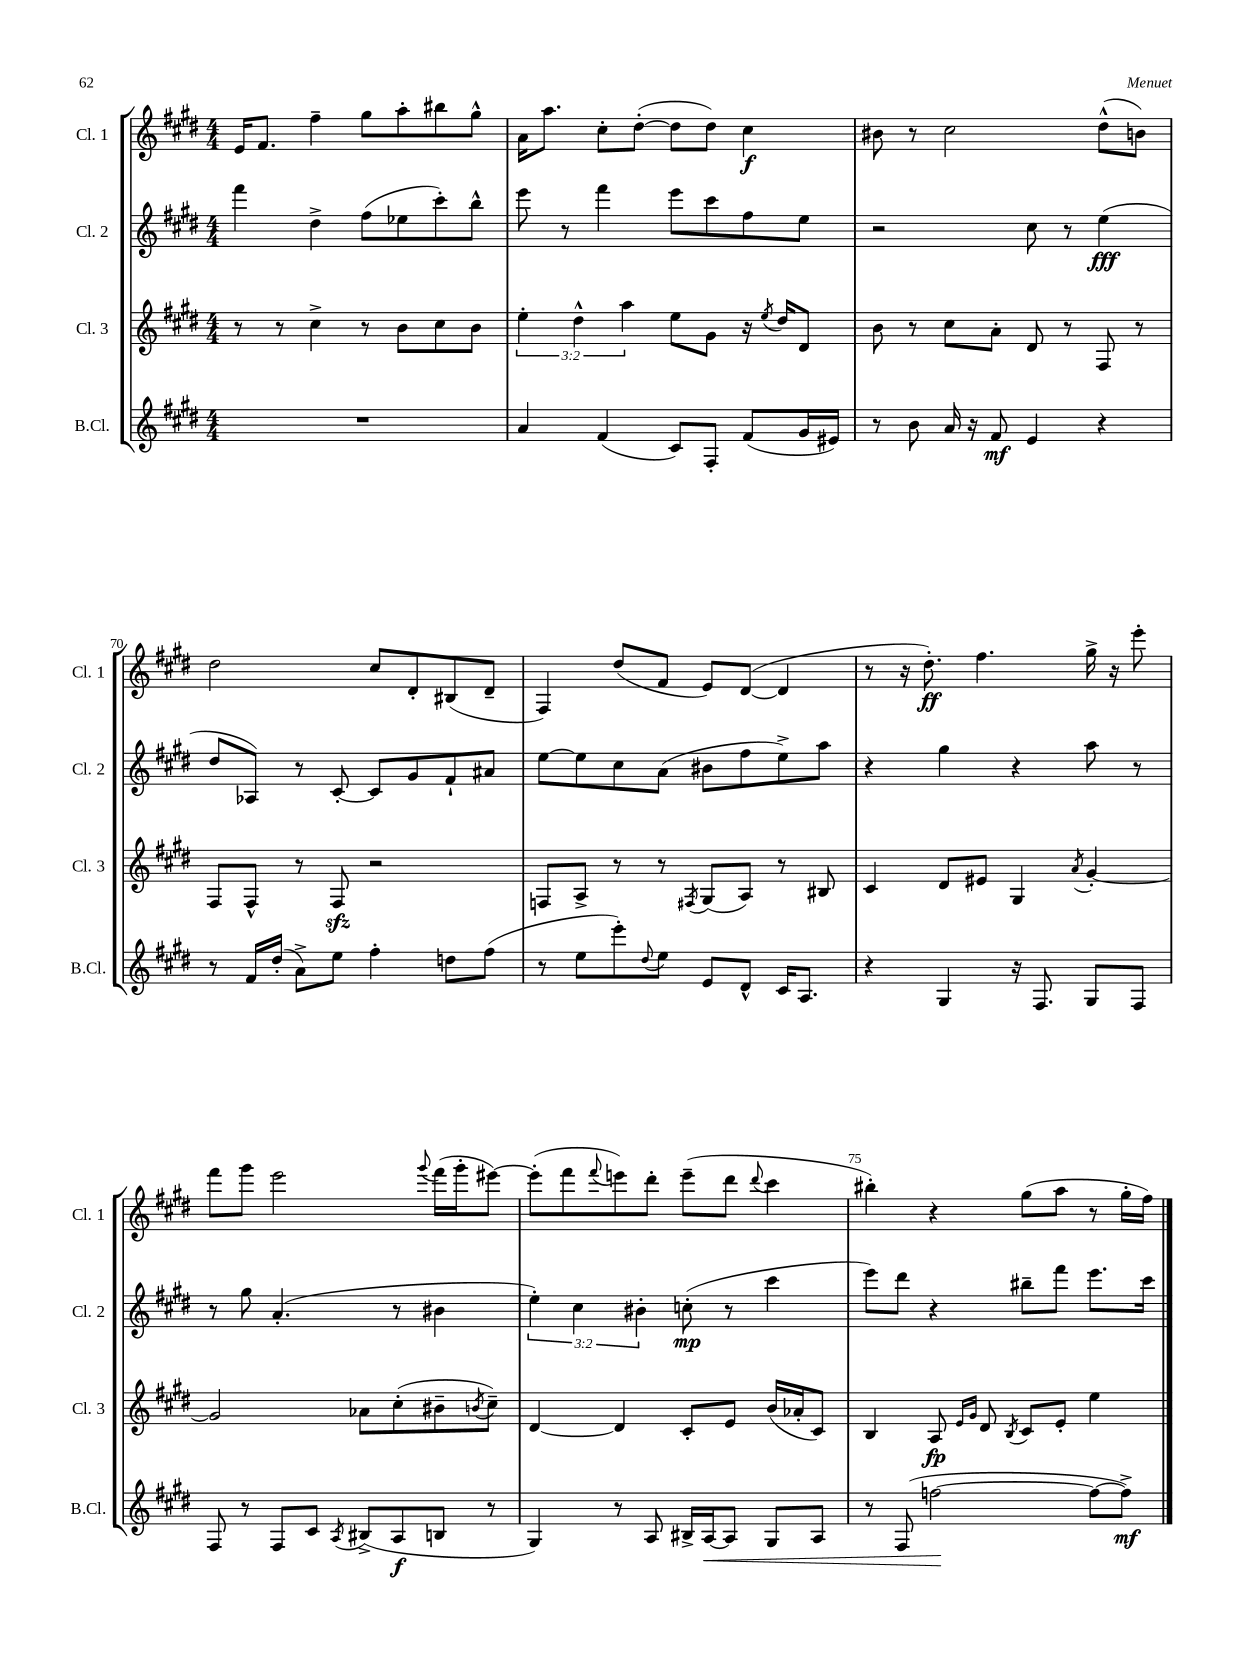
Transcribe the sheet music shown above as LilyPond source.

<<
\new StaffGroup <<
\new Staff = "s0" \with { instrumentName = "Cl. 1" shortInstrumentName = "Cl. 1" } {
    \clef treble \key e \major \numericTimeSignature \time 4/4
    e'16 fis'8. fis''4-- gis''8 a''8-. bis''8 gis''8-^ |
    a'16 a''8. cis''8-. dis''8~-.( dis''8 dis''8) cis''4\f |
    bis'8 r8 cis''2 dis''8-^( b'8) |
    dis''2 cis''8 dis'8-. bis8( dis'8-- |
    fis4) dis''8( fis'8 e'8) dis'8~( dis'4 |
    r8 r16 dis''8.-.\ff) fis''4. gis''16-> r16 e'''8-. |
    fis'''8 gis'''8 e'''2 \appoggiatura { gis'''8 } fis'''16( gis'''16-. eis'''8~) |
    eis'''8-.( fis'''8 \appoggiatura { fis'''8 } e'''8) dis'''8-. e'''8--( dis'''8 \appoggiatura { dis'''8 } cis'''4 |
    bis''4-.) r4 gis''8( a''8 r8 gis''16-. fis''16) \bar "|." |
}
\new Staff = "s1" \with { instrumentName = "Cl. 2" shortInstrumentName = "Cl. 2" } {
    \clef treble \key e \major \numericTimeSignature \time 4/4 \override Staff.TupletNumber.text = #tuplet-number::calc-fraction-text
    fis'''4 dis''4-> fis''8( ees''8 cis'''8-.) b''8-^ |
    e'''8 r8 fis'''4 e'''8 cis'''8 fis''8 e''8 |
    r2 cis''8 r8 e''4\fff( |
    dis''8 aes8) r8 cis'8~-. cis'8 gis'8 fis'8-! ais'8 |
    e''8~ e''8 cis''8 a'8( bis'8 fis''8 e''8->) a''8 |
    r4 gis''4 r4 a''8 r8 |
    r8 gis''8 a'4.-.( r8 bis'4 |
    \tuplet 3/2 { e''4-.) cis''4 bis'4-. } c''8-.\mp( r8 cis'''4 |
    e'''8) dis'''8 r4 bis''8-- fis'''8 e'''8. cis'''16 \bar "|." |
}
\new Staff = "s2" \with { instrumentName = "Cl. 3" shortInstrumentName = "Cl. 3" } {
    \clef treble \key e \major \numericTimeSignature \time 4/4 \override Staff.TupletNumber.text = #tuplet-number::calc-fraction-text
    r8 r8 cis''4-> r8 b'8 cis''8 b'8 |
    \tuplet 3/2 { e''4-. dis''4-^ a''4 } e''8 gis'8 r16 \acciaccatura { e''8 } dis''16 dis'8 |
    b'8 r8 cis''8 a'8-. dis'8 r8 fis8 r8 |
    fis8 fis8-^ r8 fis8\sfz r2 |
    f8 a8-> r8 r8 \acciaccatura { fis8 } gis8( a8) r8 bis8 |
    cis'4 dis'8 eis'8 gis4 \acciaccatura { a'8 } gis'4~-. |
    gis'2 aes'8 cis''8-.( bis'8-- \acciaccatura { b'8 } cis''8--) |
    dis'4~ dis'4 cis'8-. e'8 b'16( aes'16-. cis'8) |
    b4 a8\fp \grace { e'16 gis'16 } dis'8 \acciaccatura { b8 } cis'8 e'8-. e''4 \bar "|." |
}
\new Staff = "s3" \with { instrumentName = "B.Cl." shortInstrumentName = "B.Cl." } {
    \clef treble \key e \major \numericTimeSignature \time 4/4
    R1 |
    a'4 fis'4( cis'8) fis8-. fis'8( gis'16 eis'16) |
    r8 b'8 a'16 r16 fis'8\mf e'4 r4 |
    r8 fis'16 dis''16-.( a'8->) e''8 fis''4-. d''8 fis''8( |
    r8 e''8 e'''8-.) \appoggiatura { dis''8 } e''8 e'8 dis'8-^ cis'16 a8. |
    r4 gis4 r16 fis8. gis8 fis8 |
    fis8 r8 fis8 cis'8 \acciaccatura { a8 } bis8->( a8\f b8 r8 |
    gis4) r8 a8 bis16-> a16~\< a8 gis8 a8 |
    r8 fis8( f''2~\! f''8~ f''8->\mf) \bar "|." |
}
>>
>>
\layout { \context { \Score currentBarNumber = #67 \override BarNumber.break-visibility = ##(#f #t #t) barNumberVisibility = #(every-nth-bar-number-visible 5) } }
